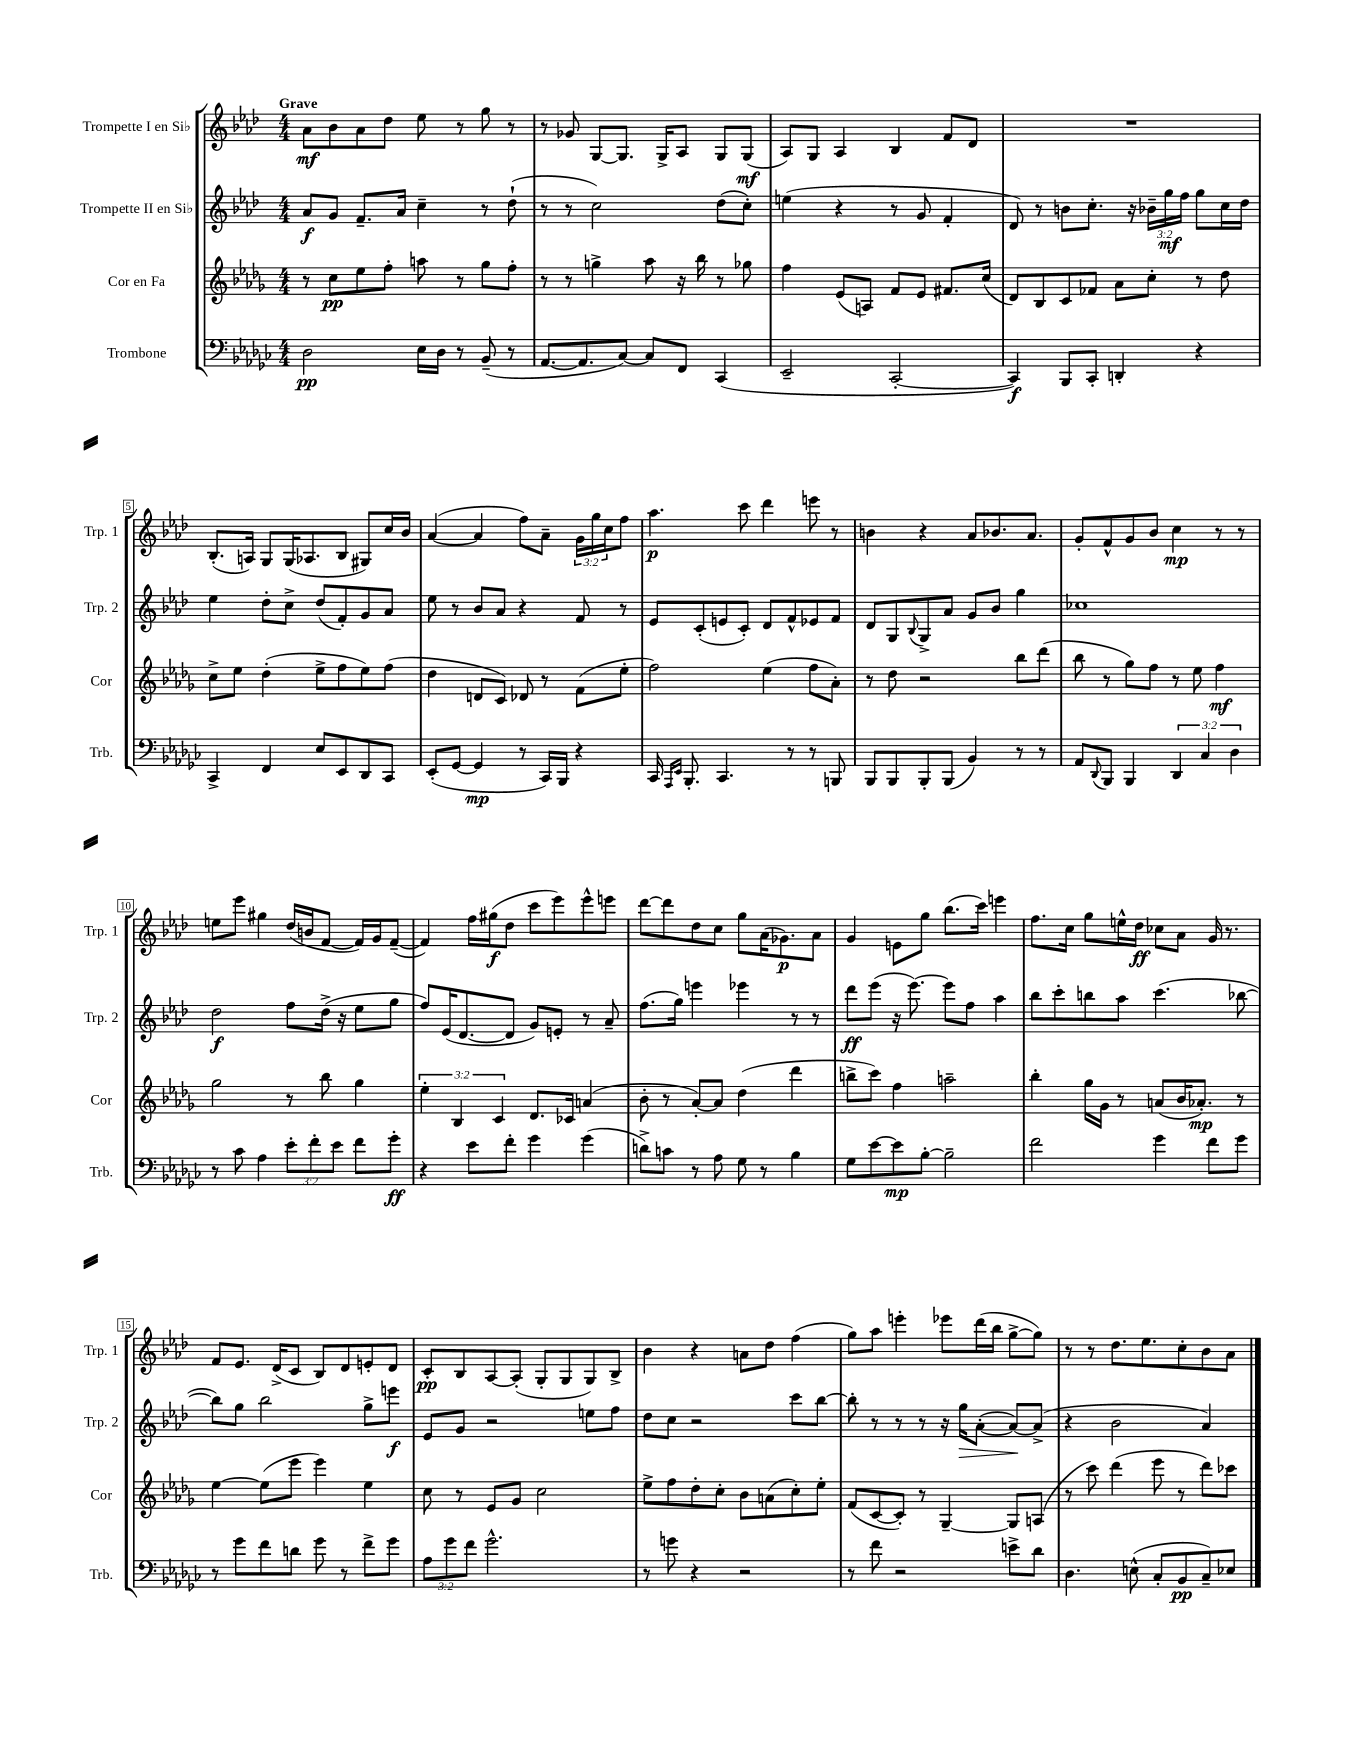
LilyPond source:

<<
\new StaffGroup <<
\new Staff = "s0" \with { instrumentName = "Trompette I en Sib" shortInstrumentName = "Trp. 1" } {
    \clef treble \key aes \major \numericTimeSignature \time 4/4 \override Staff.TupletNumber.text = #tuplet-number::calc-fraction-text \tempo "Grave"
    aes'8\mf bes'8 aes'8 des''8 ees''8 r8 g''8 r8 |
    r8 ges'8 g8~ g8. g16-> aes8 g8 g8\mf( |
    aes8) g8 aes4 bes4 f'8 des'8 |
    R1 |
    bes8.-.( a16) g8 g16( aes8. bes8 gis8) c''16 bes'16 |
    aes'4~( aes'4 f''8) aes'8-- \tuplet 3/2 { g'16 g''16 c''16 } f''8 |
    aes''4.\p c'''8 des'''4 e'''8 r8 |
    b'4 r4 aes'8 bes'8. aes'8. |
    g'8-. f'8-^ g'8 bes'8 c''4\mp r8 r8 |
    e''8 ees'''8 gis''4 des''16( b'16 f'8~ f'16) g'16 f'8~--( |
    f'4) f''16 gis''16\f( des''8 c'''8 ees'''8) ees'''8-^ e'''8 |
    des'''8~ des'''8 des''8 c''8 g''8 aes'16( ges'8.\p) aes'8 |
    g'4 e'8 g''8 bes''8.( c'''16) e'''4 |
    f''8. c''16 g''8 e''16-^ des''16\ff ces''8 aes'8 g'16 r8. |
    f'8 ees'8. des'16->( c'8 bes8) des'8 e'8-. des'8 |
    c'8-.\pp bes8 aes8~ aes8-.( g8-. g8 g8) bes8-> |
    bes'4 r4 a'8 des''8 f''4( |
    g''8) aes''8 e'''4-. ees'''8 des'''16( bes''16 g''8~-> g''8) |
    r8 r8 des''8. ees''8. c''8-. bes'8 aes'8 \bar "|." |
}
\new Staff = "s1" \with { instrumentName = "Trompette II en Sib" shortInstrumentName = "Trp. 2" } {
    \clef treble \key aes \major \numericTimeSignature \time 4/4 \override Staff.TupletNumber.text = #tuplet-number::calc-fraction-text
    aes'8\f g'8 f'8.-- aes'16 c''4-- r8 des''8-!( |
    r8 r8 c''2) des''8( c''8-.) |
    e''4( r4 r8 g'8 f'4-. |
    des'8) r8 b'8 c''8.-. r16 \tuplet 3/2 { bes'16-- g''16\mf f''16 } g''8 c''16 des''16 |
    ees''4 des''8-. c''8-> des''8( f'8-.) g'8 aes'8 |
    ees''8 r8 bes'8 aes'8 r4 f'8 r8 |
    ees'8 c'8-.( e'8 c'8-.) des'8 f'8-^ ees'8 f'8 |
    des'8 g8 \appoggiatura { bes8 } g8-> aes'8 g'8 bes'8 g''4 |
    ces''1 |
    des''2\f f''8 des''16->( r16 ees''8 g''8 |
    f''8) ees'16( des'8.~ des'8 g'8) e'8-. r8 aes'8-- |
    f''8.( g''16) e'''4 ees'''4 r8 r8 |
    des'''8\ff ees'''8( r16 ees'''8.~) ees'''8 f''8 aes''4 |
    bes''8 c'''8-. b''8 aes''8 c'''4.( bes''8~ |
    bes''8) g''8 bes''2 g''8-> e'''8\f |
    ees'8 g'8 r2 e''8 f''8 |
    des''8 c''8 r2 c'''8 bes''8~ |
    bes''8-. r8 r8 r8 r16 g''16\> aes'8~-.( aes'8~\!) aes'8->( |
    r4 bes'2 aes'4) \bar "|." |
}
\new Staff = "s2" \with { instrumentName = "Cor en Fa" shortInstrumentName = "Cor" } {
    \clef treble \key des \major \numericTimeSignature \time 4/4 \override Staff.TupletNumber.text = #tuplet-number::calc-fraction-text
    r8 c''8\pp ees''8 f''8-. a''8 r8 ges''8 f''8-. |
    r8 r8 g''4-> aes''8 r16 bes''16 r8 ges''8 |
    f''4 ees'8( a8) f'8 ees'8 fis'8. c''16( |
    des'8) bes8 c'8 fes'8 aes'8 c''8-. r8 des''8 |
    c''8-> ees''8 des''4-.( ees''8-> f''8 ees''8) f''8( |
    des''4 d'8 c'8) des'8 r8 f'8( ees''8-. |
    f''2) ees''4( f''8 aes'8-.) |
    r8 des''8 r2 bes''8 des'''8( |
    bes''8 r8 ges''8) f''8 r8 ees''8 f''4\mf |
    ges''2 r8 bes''8 ges''4 |
    \tuplet 3/2 { ees''4-. bes4 c'4 } des'8. ces'16 a'4( |
    bes'8-. r8 aes'8~-.) aes'8 des''4( des'''4 |
    b''8-> c'''8) f''4 a''2-- |
    bes''4-. ges''16 ges'16 r8 a'8( bes'16 aes'8.-.\mp) r8 |
    ees''4~ ees''8( ees'''8 ees'''4) ees''4 |
    c''8 r8 ees'8 ges'8 c''2 |
    ees''8-> f''8 des''8-. c''8-. bes'8 a'8( c''8-.) ees''8-. |
    f'8( c'8~ c'8-.) r8 ges4~-- ges8 a8( |
    r8 c'''8) des'''4( ees'''8 r8 des'''8) ces'''8 \bar "|." |
}
\new Staff = "s3" \with { instrumentName = "Trombone" shortInstrumentName = "Trb." } {
    \clef bass \key ges \major \numericTimeSignature \time 4/4 \override Staff.TupletNumber.text = #tuplet-number::calc-fraction-text
    des2\pp ees16 des16 r8 bes,8--( r8 |
    aes,8.~ aes,8. ces8~) ces8 f,8 ces,4( |
    ees,2-- ces,2~-. |
    ces,4\f) bes,,8 ces,8-. d,4-. r4 |
    ces,4-> f,4 ees8 ees,8 des,8 ces,8 |
    ees,8-.( ges,8~ ges,4\mp r8 ces,16) bes,,16 r4 |
    ces,16 \grace { aes,,16 ees,16 } bes,,8.-. ces,4. r8 r8 b,,8 |
    bes,,8 bes,,8 bes,,8-. bes,,8( bes,4) r8 r8 |
    aes,8 \appoggiatura { des,8 } bes,,8 bes,,4 \tuplet 3/2 { des,4 ces4 des4 } |
    r8 ces'8 aes4 \tuplet 3/2 { ees'8-. f'8-. ees'8 } f'8 ges'8-.\ff |
    r4 ees'8 f'8-. ges'4 ges'4( |
    d'8->) c'8 r8 aes8 ges8 r8 bes4 |
    ges8 ees'8~ ees'8\mp bes8~-. bes2-- |
    f'2 ges'4 f'8 ges'8 |
    r8 ges'8 f'8 d'8 ges'8 r8 f'8-> ges'8 |
    \tuplet 3/2 { aes8 ges'8 f'8 } ges'2.-^ |
    r8 g'8 r4 r2 |
    r8 f'8 r2 e'8-> des'8 |
    des4. e8-^( ces8-. bes,8\pp ces8--) ees8 \bar "|." |
}
>>
>>
\layout { \context { \Score \override BarNumber.stencil = #(make-stencil-boxer 0.1 0.3 ly:text-interface::print) } }
